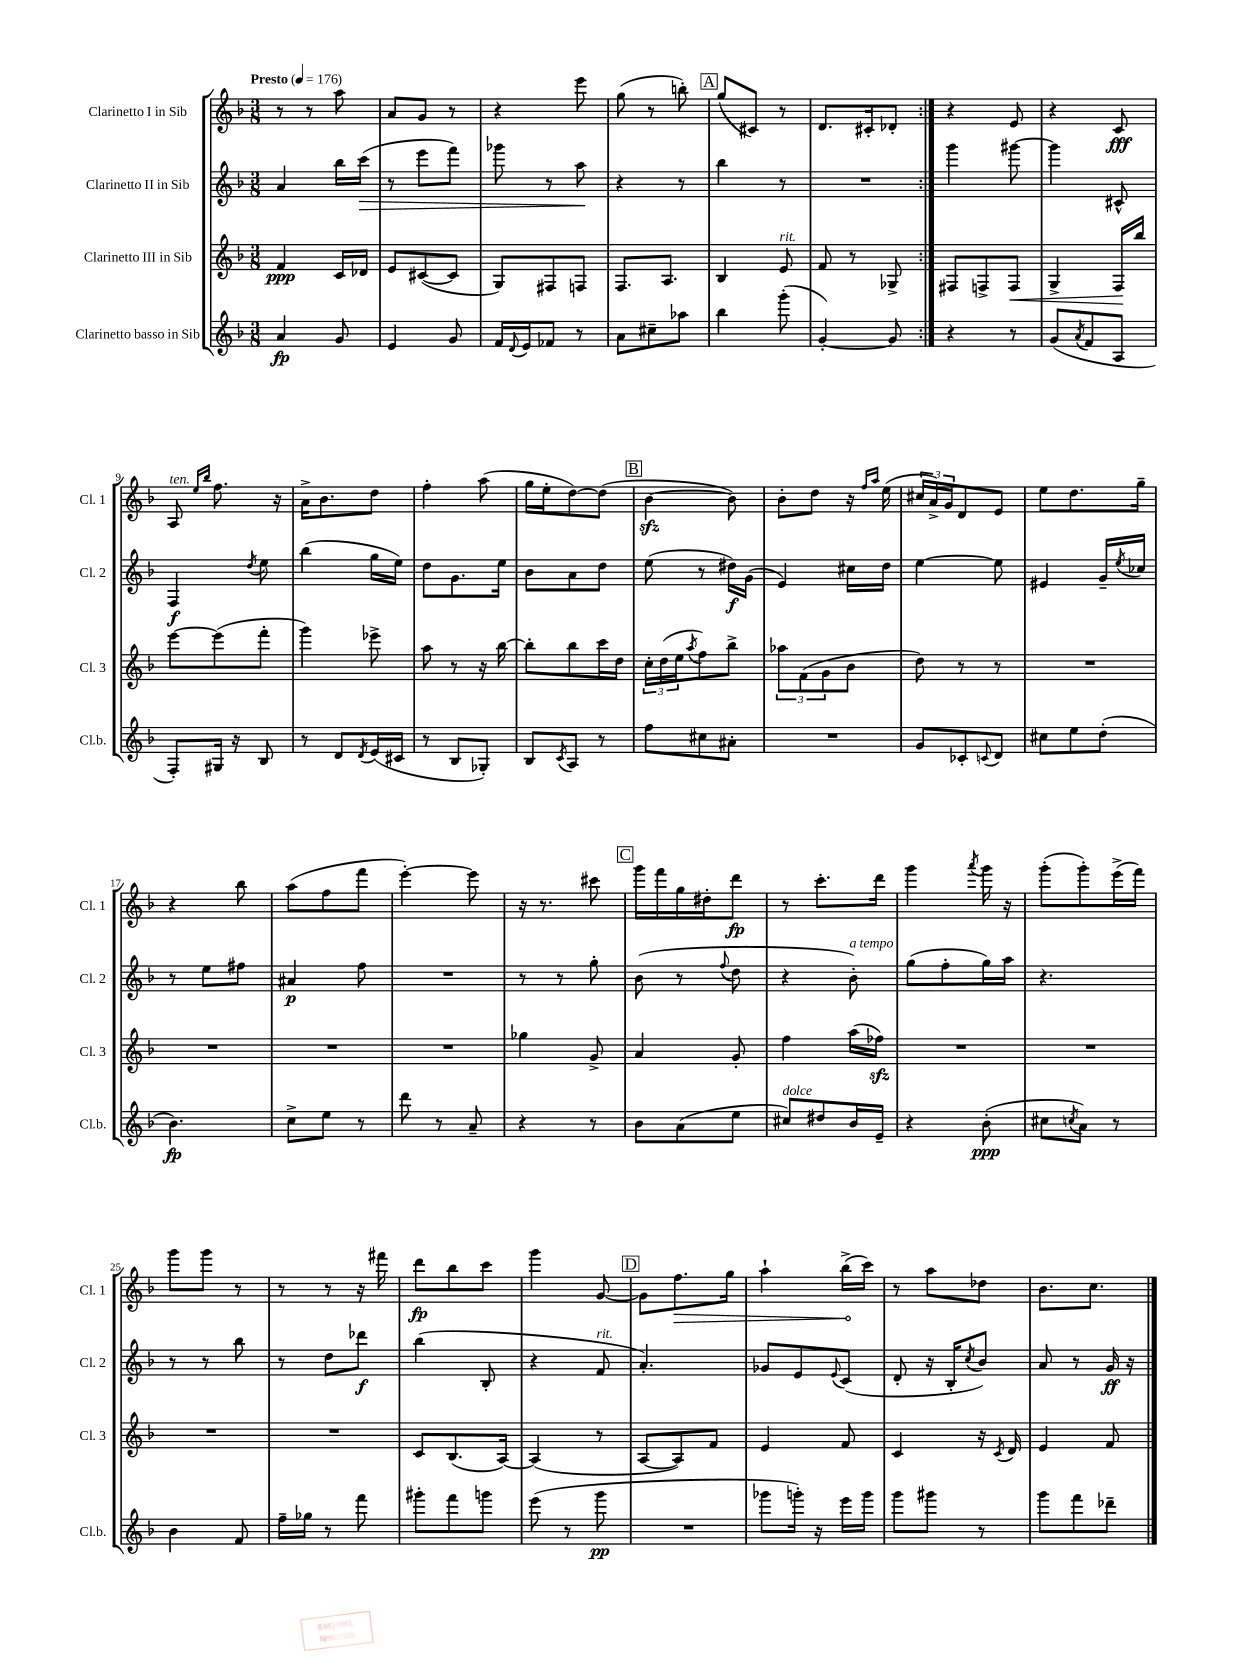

**kern	**kern	**kern	**kern
*staff4	*staff3	*staff2	*staff1
*clefG2	*clefG2	*clefG2	*clefG2
*k[b-]	*k[b-]	*k[b-]	*k[b-]
*M3/8	*M3/8	*M3/8	*M3/8
*MM176	*MM176	*MM176	*MM176
4a/	4f/	4a/	8r
.	.	.	8r
8g/	16c/LL	16bb-\LL	8aa\
.	16d-/JJ	(16ccc\JJ	.
=	=	=	=
4e/	8e/L	8r	8a/L
.	([8c#/	8eee\L	8g/J
8g/	8c#/]J	8fff\J)	8r
=	=	=	=
16f/LL	8G/L)	8ggg-\	4r
8qqd/	.	.	.
16e/J	.	.	.
8f-/J	8F#/	8r	.
8r	8F/J	8aa\	8eee\
=	=	=	=
8a\L	8.F/L	4r	(8gg\
8cc#~\	.	.	8r
.	8.A/J	.	.
8aa-\J	.	8r	8bb'\)
=	=	=	=
4bb-\	4B-/	4bb-\	(8gg/L
.	.	.	8c#/J)
(8ggg'\	8e/	8r	8r
=	=	=	=
[4g'/)	8f/	4.r	8.d/L
.	8r	.	.
.	.	.	16c#'/k
8g/]	8G-^/	.	8d-'/J
=:|!	=:|!	=:|!	=:|!
4r	8F#/L	4ggg\	4r
.	8F^/	.	.
8r	8F/J	[8ggg#\	8e/
=	=	=	=
(8g/L	4G^/	4ggg#\]	4r
8qa/	.	.	.
8f/	.	.	.
8A/J	16F/LL	8c#^^/	8c/
.	16bb-/JJ	.	.
=	=	=	=
8F'/L)	[8eee\L	4F/	8A/
.	.	.	16qqee/LL
.	.	.	16qqbb-/JJ
16G#/Jk	(8eee\]	.	8.ff\
16r	.	.	.
.	.	8qdd/	.
8B-/	8fff'\J	8ee\	.
.	.	.	16r
=	=	=	=
8r	4ggg\)	(4bb-\	16a^\LK
.	.	.	8.b-\
8d/L	.	.	.
8qd/	.	.	.
(16e/L	8eee-^\	16gg\LL	8dd\J
16c#/JJ	.	16ee\JJ)	.
=	=	=	=
8r	8aa\	8dd\L	4ff'\
8B-/L	8r	8.g\	.
8G-'/J)	16r	.	(8aa\
.	[16bb-\	16ee\Jk	.
=	=	=	=
8B-/L	8bb-'\]L	8b-\L	16gg\LL
.	.	.	16ee'\J
8qc/	.	.	.
8A/J	8bb-\	8a\	[8dd\)
8r	16ccc\L	8dd\J	(8dd\]J
.	16dd\JJ	.	.
=	=	=	=
8ff\L	24cc'\LL	(8ee\	[4b-\
.	(24dd\	.	.
.	24ee\J	.	.
.	8qaa/	.	.
8cc#\	8ff\)	8r	.
8a#'\J	8bb-^\J	16dd#\LL)	8b-\])
.	.	(16g\JJ	.
=	=	=	=
4.r	12aa-\L	4e/)	8b-'\L
.	(12f\	.	.
.	.	.	8dd\J
.	12g\	.	.
.	8b-\J	16cc#\LL	16r
.	.	.	16qqff/LL
.	.	.	16qqaa/JJ
.	.	16dd\JJ	(16ee\
=	=	=	=
8g/L	8dd\)	[4ee\	24cc#/LL
.	.	.	24a^/)
.	.	.	24g/J
8c-'/	8r	.	8d/
8qqc/	.	.	.
8d/J	8r	8ee\]	8e/J
=	=	=	=
8cc#\L	4.r	4e#/	8ee\L
8ee\	.	.	8.dd\
(8dd'\J	.	16g~/LL	.
.	.	8qee/	.
.	.	16cc-/JJ	16gg~\Jk
=	=	=	=
4.b-\)	4.r	8r	4r
.	.	8ee\L	.
.	.	8ff#\J	8bb-\
=	=	=	=
8cc^\L	4.r	4a#/	(8aa\L
8ee\J	.	.	8ff\
8r	.	8ff\	8fff\J
=	=	=	=
8ddd\	4.r	4.r	[4eee'\)
8r	.	.	.
8a~/	.	.	8eee\]
=	=	=	=
4r	4gg-\	8r	16r
.	.	.	8.r
.	.	8r	.
8r	8g^/	8gg'\	8ccc#\
=	=	=	=
8b-\L	4a/	(8b-\	16ggg\LL
.	.	.	16fff\
(8a\	.	8r	16gg\
.	.	.	16dd#'\J
.	.	8qqff/	.
8ee\J	8g'/	8dd\	8ddd\J
=	=	=	=
8cc#/L)	4ff\	4r	8r
8dd#/	.	.	8.ccc'\L
16b-/L	(16aa\LL	8b-'\)	.
16e~/JJ	16ff-\JJ)	.	16ddd\Jk
=	=	=	=
4r	4.r	(8gg\L	4ggg\
.	.	8ff'\	.
.	.	.	8qaaa/
(8b-'\	.	16gg\L)	16ggg\
.	.	16aa\JJ	16r
=	=	=	=
8cc#\L	4.r	4.r	(8ggg'\L
8qcc/	.	.	.
8a\J)	.	.	8ggg'\)
8r	.	.	(16eee^\L
.	.	.	16fff\JJ)
=	=	=	=
4b-\	4.r	8r	8ggg\L
.	.	8r	8ggg\J
8f/	.	8bb-\	8r
=	=	=	=
16ff~\LL	4.r	8r	8r
16gg-\JJ	.	.	.
8r	.	8dd\L	8r
8fff\	.	8ddd-\J	16r
.	.	.	16fff#\
=	=	=	=
8ggg#'\L	8c/L	(4bb-\	8ddd\L
8fff\	(8.B-/	.	8bb-\
8ggg\J	.	8B-'/	8ccc\J
.	[16A/Jk)	.	.
=	=	=	=
(8eee\	(4A/]	4r	4ggg\
8r	.	.	.
8ggg\	8r	8f/	[8g/
=	=	=	=
4.r	[8A/L	4.a'/)	8g\]L
.	8A/])	.	8.ff\
.	8f/J	.	.
.	.	.	16gg\Jk
=	=	=	=
8ggg-\L	4e/	8g-/L	4aa`\
16ggg'\Jk)	.	8e/	.
16r	.	.	.
.	.	8qqe/	.
16eee\LL	8f/	(8c/J	(16bb-^\LL
16ggg\JJ	.	.	16ccc\JJ)
=	=	=	=
8ggg\L	4c/	8d'/	8r
8ggg#\J	.	16r	8aa\L
.	.	16B-'/LK	.
.	.	8qcc/	.
8r	16r	8b-/J)	8dd-\J
.	8qc/	.	.
.	16d/	.	.
=	=	=	=
8ggg\L	4e/	8a/	8.b-\L
8fff\	.	8r	.
.	.	.	8.cc\J
8ddd-~\J	8f/	16g/	.
.	.	16r	.
==	==	==	==
*-	*-	*-	*-
